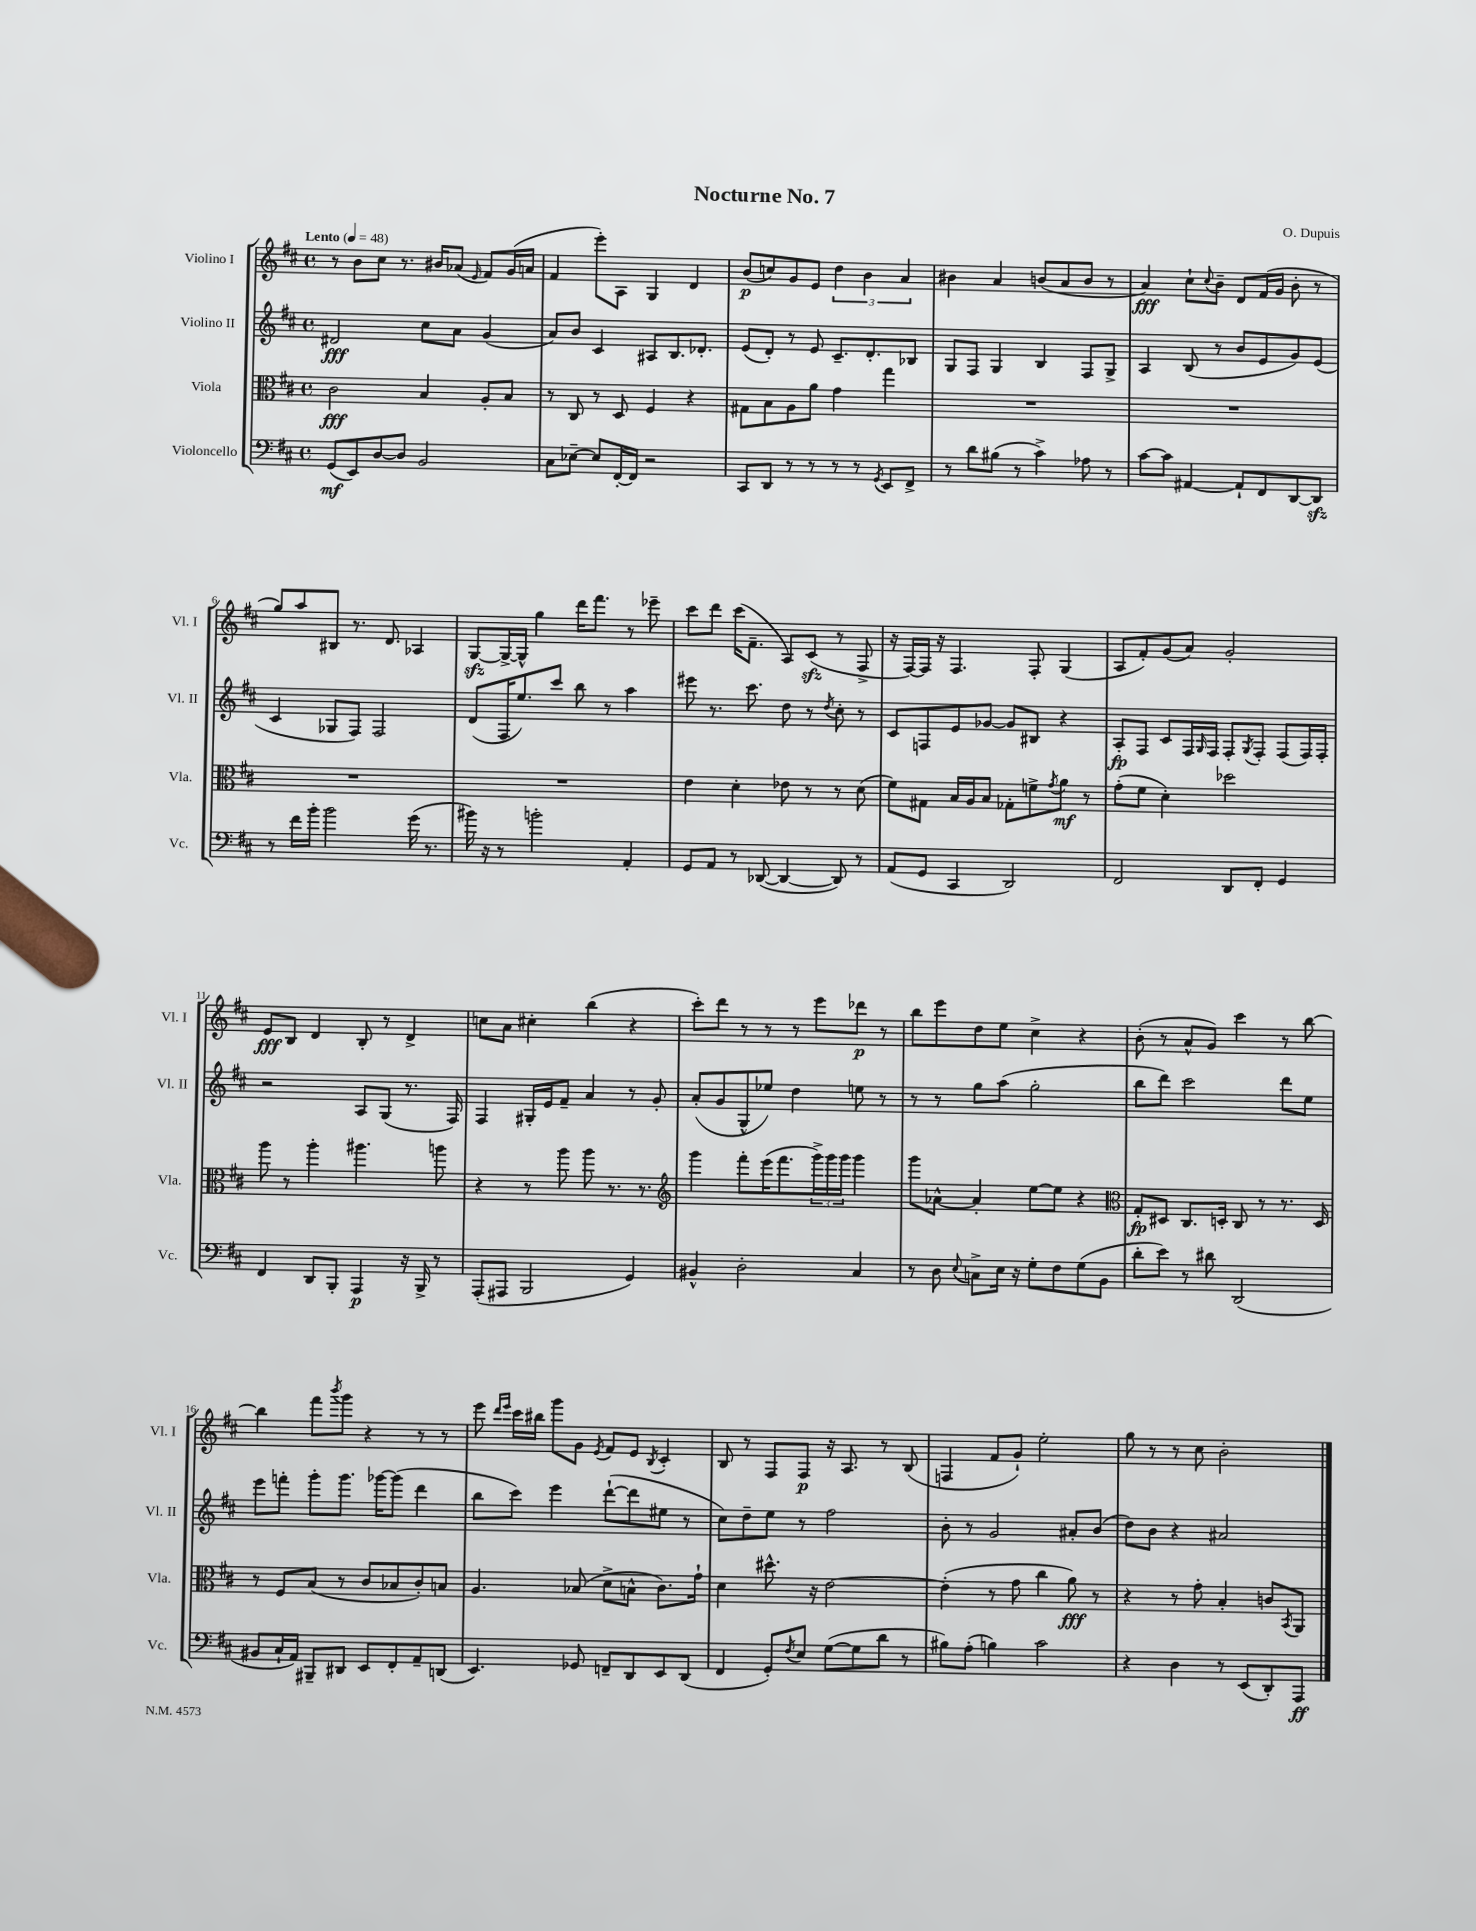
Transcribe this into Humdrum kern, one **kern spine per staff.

**kern	**kern	**kern	**kern
*staff4	*staff3	*staff2	*staff1
*clefF4	*clefC3	*clefG2	*clefG2
*k[f#c#]	*k[f#c#]	*k[f#c#]	*k[f#c#]
*M4/4	*M4/4	*M4/4	*M4/4
*met(c)	*met(c)	*met(c)	*met(c)
*MM48	*MM48	*MM48	*MM48
(8GG/L	2c#\	2d#/	8r
8EE/)	.	.	8b\L
[8D/	.	.	8cc#\J
8D/]J	.	.	8.r
2BB/	4B/	8cc#\L	.
.	.	.	16b#/LK
.	.	8a\J	(8a-/J
.	.	.	16qqe/
.	8A'/L	(4g/	8f#/L)
.	8B/J	.	(16g/L
.	.	.	16a/JJ
=	=	=	=
8C#\L	8r	8a/L)	4f#/
[8E-~\J	8C#/	8b/J	.
8E-/]L	8r	4c#/	8eee'\L)
[16FF#'/L	8D/	.	8A\J
16FF#/]JJ	.	.	.
2r	4F#/	8A#/L	4G/
.	.	8.B/	.
.	4r	.	4d/
.	.	8.d-'/J	.
=	=	=	=
8CC#/L	8G#\L	(8e/L	(8b/L
8DD/J	8B\	8d'/J)	8cc/)
8r	8A\	8r	8g/
8r	8a\J	8e/	8e/J
8r	4g\	8.c#~/L	6dd\
8r	.	.	.
.	.	.	6b\
.	.	8.d'/	.
8qGG/	.	.	.
8EE/L	4gg\	.	.
.	.	.	6a/
8FF#^/J	.	8B-/J	.
=	=	=	=
8r	1r	8G/L	4b#\
8d\L	.	8F#/J	.
(8B#\J	.	4G/	4a/
8r	.	.	.
4c#^\)	.	4B/	(8b/L
.	.	.	8a/
8A-\	.	8F#/L	8b/J
8r	.	8G^/J	8r
=	=	=	=
[8c#\L	1r	4A/	4a/)
8c#\]J	.	.	.
[4AA#/	.	(8B/	8cc#`\L
.	.	.	8qqcc#/
.	.	8r	8b~\J
8AA#`/]L	.	8b/L	8d/L
8FF#/	.	8e/	(16f#/L
.	.	.	16g/JJ
[8DD/	.	8g/)	8b'\
8DD/]J	.	(8e/J	8r
=	=	=	=
8r	1r	4c#/	8gg/L)
16f#\LL	.	.	8aa/
16b'\JJ	.	.	.
2b\	.	8G-/L	8B#/J
.	.	8F#/J)	8.r
.	.	2F#/	.
.	.	.	8.d/
(16g\	.	.	4A-/
8.r	.	.	.
=	=	=	=
16b#\)	1r	(8d/L	[8G/L
16r	.	.	.
8r	.	16F#/K	16G^/_L
.	.	8.ee/)	16G^^/]JJ
2b'\	.	.	4gg\
.	.	8ccc#/J	.
.	.	8bb\	16ddd\LK
.	.	.	8.fff#\J
.	.	8r	.
4AA'/	.	4aa\	8r
.	.	.	8eee-~\
=	=	=	=
8GG/L	4e\	8eee#\	8ccc#\L
8AA/J	.	8.r	8ddd\J
8r	4d'\	.	(16ccc#\LK
.	.	8.ccc#\	8.f#~\J
([8DD-/	.	.	.
4DD-/_	8e-\	8dd\	8A/L)
.	8r	8r	(8c#/J
.	.	8qdd/	.
8DD-/])	8r	8cc#'\	8r
8r	(8d\	8r	8F#^/
=	=	=	=
(8AA/L	8f#\L)	8c#/L	16r
.	.	.	[16F#/LL)
8GG/J	8G#\J	8F/	16F#/]JJ
.	.	.	16r
4CC#/	16B/LL	8e/	4.F#/
.	16A/J	.	.
.	8B/J	[8g-/J	.
2DD/)	8G-'\L	8g-/]L	.
.	8f^\	8B#/J	8F#'/
.	8qg/	.	.
.	8a\J	4r	(4G/
.	8r	.	.
=	=	=	=
2FF#/	(8g'\L	8A'/L	8A/L
.	8f#\J	8F#/J	8f#'/)
.	4d'\)	8c#/L	(8g/
.	.	16F#/L	8a/J)
.	.	16qqG/	.
.	.	16F#/JJ	.
8DD/L	2dd-\	8F#'/L	2g'/
.	.	8qG/	.
8FF#'/J	.	8F#'/J	.
4GG/	.	(8F#/L	.
.	.	16F#/L)	.
.	.	16F#'/JJ	.
=	=	=	=
4FF#/	8aa\	2r	8e/L
.	8r	.	8B/J
8DD/L	4aa'\	.	4d/
8BBB'/J	.	.	.
4AAA/	4.aa#\	8A/L	8B'/
.	.	(8G/J	8r
16r	.	8.r	4d^/
16BBB^/	.	.	.
8r	8aa\	.	.
.	.	16F#/)	.
=	=	=	=
(8AAA'/L	4r	4F#/	8cc\L
8AAA#/J	.	.	8a\J
2BBB/	8r	16G#'/LL	4cc#'\
.	.	16e/J	.
.	8aa\	8f#~/J	.
.	8aa\	4a/	(4bb\
.	8.r	.	.
4GG/)	.	8r	4r
.	8.r	.	.
.	.	8g'/	.
=	=	=	=
*	*clefG2	*	*
4BB#^^/	4ggg\	(8a'/L	8ccc#'\L)
.	.	8g/	8ddd\J
2D'\	8fff#'\L	8G^^/	8r
.	(16eee\K	8ee-/J)	8r
.	8.fff#\	.	.
.	.	4dd\	8r
.	24ggg^\L)	.	8eee\L
.	24ggg\	.	.
.	24ggg\JJ	.	.
4C#/	4ggg\	8ee\	8ddd-\J
.	.	8r	8r
=	=	=	=
8r	8ggg\L	8r	8bb\L
8D\	[8a-^^\J	8r	8eee\
8qqE/	.	.	.
8C^\L	4a-'/]	8gg\L	8dd\
16E\Jk	.	(8aa\J	8ee\J
16r	.	.	.
8G'\L	[8ee\L	2gg'\	4cc#^\
8F#\	8ee\]J	.	.
(8G\	4r	.	4r
8BB\J	.	.	.
=	=	=	=
*	*clefC3	*	*
8d'\L	8G'/L	8bb\L	(8b'\
8e\J)	8D#/J	8ddd\J)	8r
8r	8.C#/L	2ccc#\	8a^^/L
8d#\	.	.	8g/J)
.	16D'/Jk	.	.
(2DD/	8C#/	.	4ccc#\
.	8r	.	.
.	8.r	8ddd\L	8r
.	.	8ee\J	[8bb\
.	16D/	.	.
=	=	=	=
8BB#/L	8r	8eee\L	4bb\]
16C#`/L	8F#/L	8fff'\J	.
16AA/JJ)	.	.	.
8BBB#~/L	(8B/J	8ggg'\L	8fff#\L
.	.	.	8qbbb/
8DD#/J	8r	8.ggg\J	8ggg\J
8EE/L	8c#/L	.	4r
.	.	[16ggg-\LK	.
8FF#'/	8B-/	(8ggg-\]J	.
8AA~/	8c#'/)	4ddd\	8r
(8DD/J	8B/J	.	8r
=	=	=	=
4.EE/)	4.A/	8bb\L	8eee\
.	.	.	16qqddd/LL
.	.	.	16qqeee/JJ
.	.	8ccc#\J)	16ccc#\LL
.	.	.	16bb#\JJ
.	.	4eee\	8ggg\L
8GG-/	(8B-/	.	8g\J
.	.	.	8qe/
8FF~/L	8d^\L	([8ddd`\L	8f#/L
8DD/	8B^^\J	8ddd\]	8e/J
.	.	.	8qB/
8EE/	8.c#\L)	8ee#\J	4c#'/
(8DD/J	.	8r	.
.	16g`\Jk	.	.
=	=	=	=
4FF#/	4d\	8cc#\L)	8B/
.	.	8dd~\	8r
8GG'/L)	8.dd#^^\	8ee\J	8F#/L
8qF#/	.	.	.
8E/J	.	8r	8F#/J
.	16r	.	.
([8G\L	[2e\	2ff#\	16r
.	.	.	8.A/
8G\]	.	.	.
8d\J	.	.	8r
8r	.	.	(8B/
=	=	=	=
8B#\L)	(4e'\]	8b'\	4F/
(8A'\J	.	8r	.
4B\)	8r	2g/	8f#/L
.	8g\	.	8g`/J)
2c#\	4cc#\	.	2ee'\
.	8a\)	8a#'/L	.
.	8r	(8b/J	.
=	=	=	=
4r	4r	8dd\L)	8gg\
.	.	8b\J	8r
4D\	8r	4r	8r
.	8g'\	.	8cc#\
8r	4B'/	2a#/	2b'\
(8EE/L	.	.	.
8DD'/)	8c/L	.	.
.	8qBB/	.	.
8AAA/J	8AA/J	.	.
==	==	==	==
*-	*-	*-	*-
